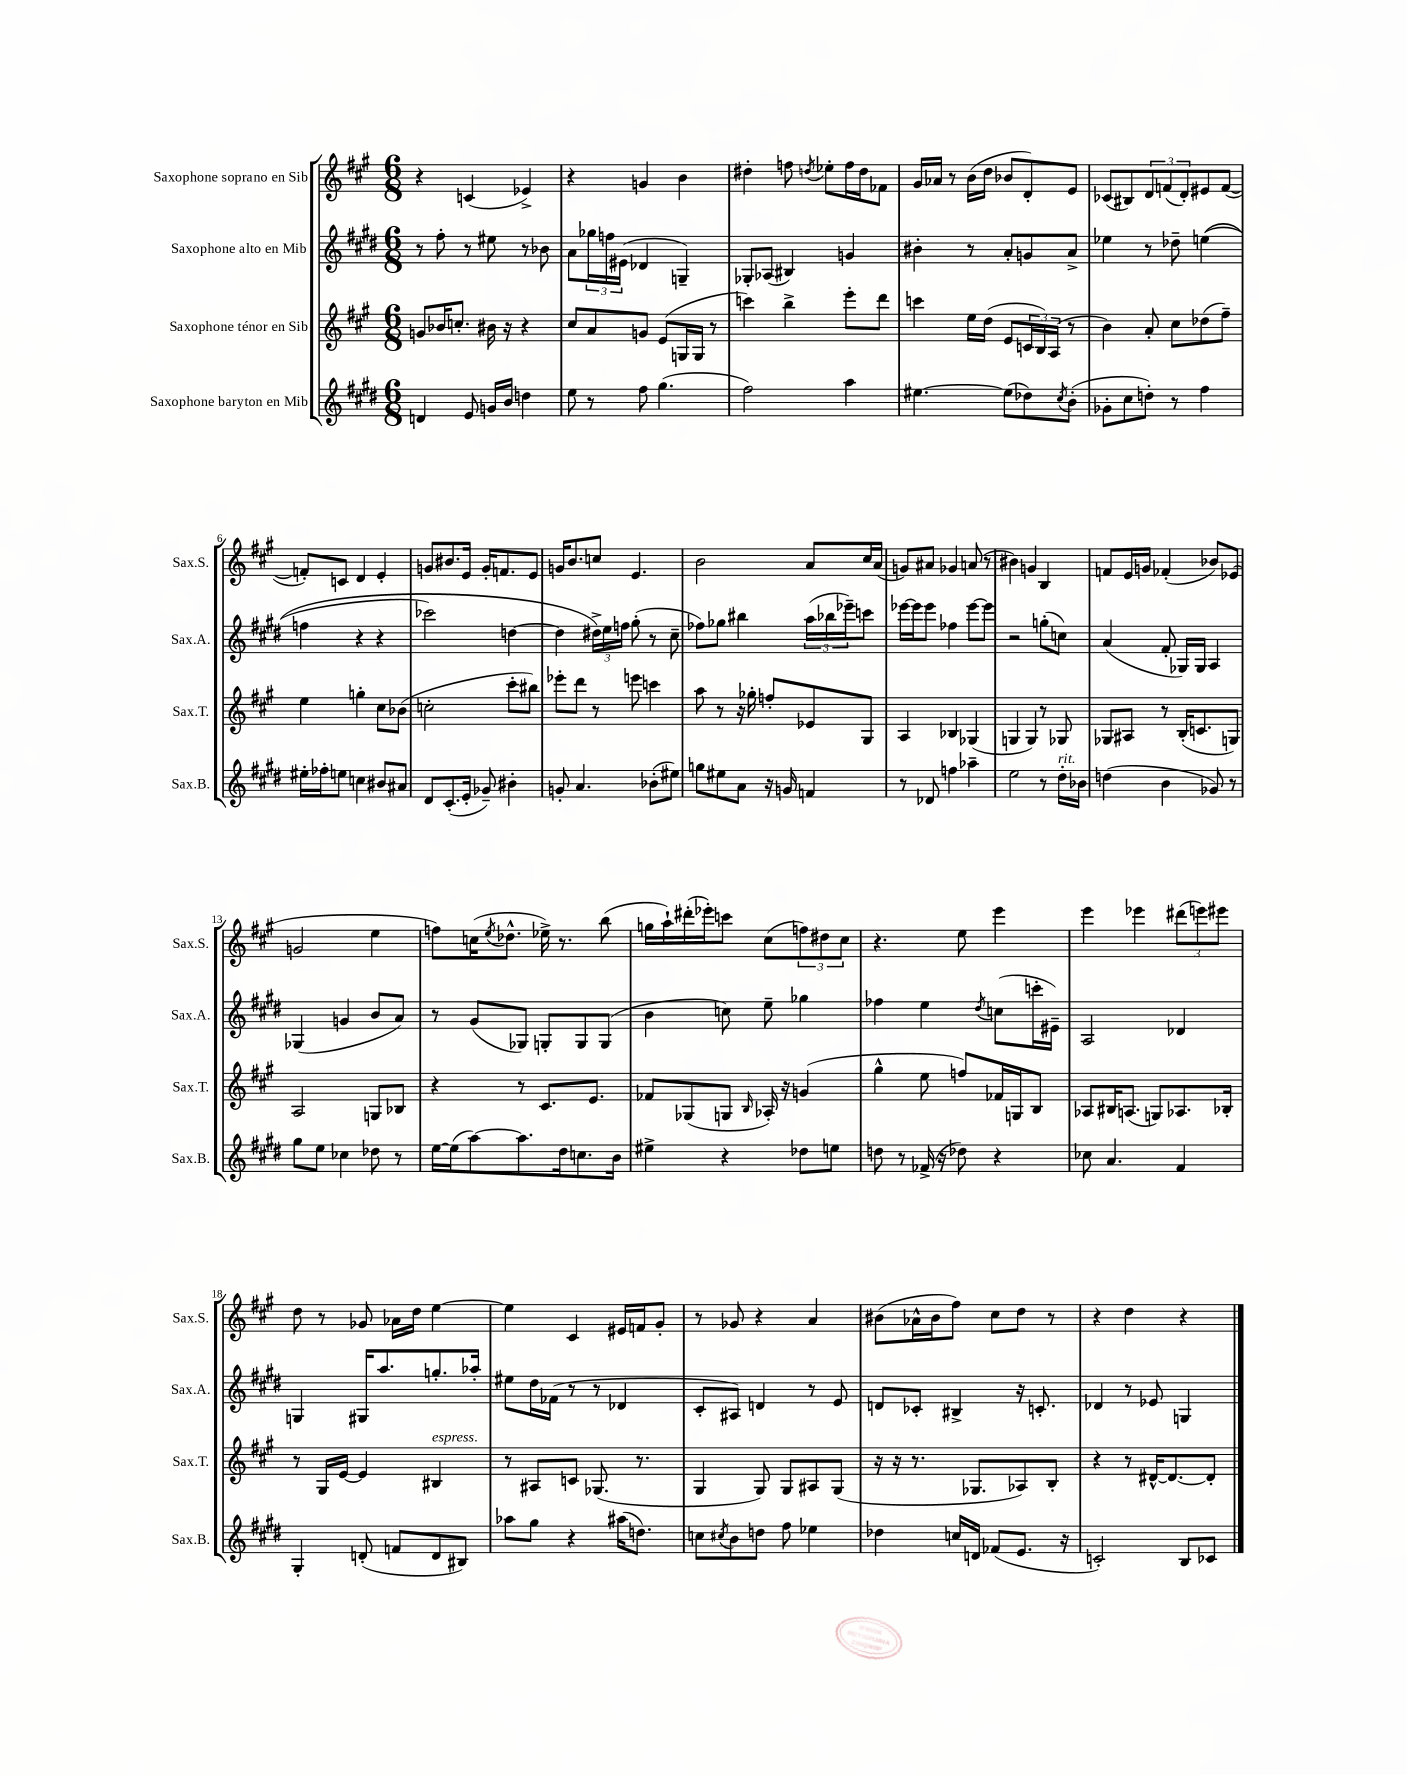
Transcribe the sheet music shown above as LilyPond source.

<<
\new StaffGroup <<
\new Staff = "s0" \with { instrumentName = "Saxophone soprano en Sib" shortInstrumentName = "Sax.S." } {
    \clef treble \key a \major \numericTimeSignature \time 6/8
    r4 c'4( ees'4->) |
    r4 g'4 b'4 |
    dis''4-. f''8 \acciaccatura { d''8 } ees''8-. f''16 d''16 fes'8 |
    gis'16 aes'16 r8 b'16( d''16 bes'8 d'8-.) e'8 |
    ces'8( bis8) \tuplet 3/2 { d'8 f'8( d'8-.) } eis'8 f'8~( |
    f'8-.) c'8 d'4 e'4-. |
    g'8 bis'8. e'16 g'16-. f'8. e'8 |
    g'16 b'8. c''8 e'4. |
    b'2 a'8 cis''16 a'16( |
    g'8) ais'8 ges'4 a'8( r8 |
    bis'4) g'4 b4 |
    f'8 e'16 g'16 fes'4-.( bes'8) ees'8( |
    g'2 e''4 |
    f''8) c''16( \acciaccatura { e''8 } des''8.-^ ees''16->) r8. b''8( |
    g''16 a''16-!) dis'''16-.( ees'''16-.) c'''8 cis''8( \tuplet 3/2 { f''8) dis''8 cis''8 } |
    r4. e''8 e'''4 |
    e'''4 ees'''4 \tuplet 3/2 { dis'''8( e'''8) eis'''8 } |
    d''8 r8 ges'8 aes'16 d''16 e''4~ |
    e''4 cis'4 eis'16 f'16 gis'8-. |
    r8 ges'8 r4 a'4 |
    bis'8( aes'16-^ bis'16 fis''8) cis''8 d''8 r8 |
    r4 d''4 r4 \bar "|." |
}
\new Staff = "s1" \with { instrumentName = "Saxophone alto en Mib" shortInstrumentName = "Sax.A." } {
    \clef treble \key e \major \numericTimeSignature \time 6/8
    r8 fis''8-. r8 eis''8 r8 bes'8 |
    a'8 \tuplet 3/2 { ges''16 f''16 eis'16( } des'4 g4--) |
    ges8-. aes8( bis4) g'4 |
    bis'4-. r8 a'8-. g'8 a'8-> |
    ees''4 r8 des''8-- e''4(\( |
    f''4 r4 r4 |
    ces'''2) d''4~ |
    d''4 \tuplet 3/2 { dis''16->\) e''16 f''16 } gis''8-.( r8 cis''8-- |
    fes''8) ges''8 bis''4 \tuplet 3/2 { a''16( bes''16 ees'''16--) } c'''8 |
    ees'''16~ ees'''16 ees'''8 fes''4 ees'''8~ ees'''8 |
    r2 g''8-.( c''8) |
    a'4( fis'8-. ges16) ges16 a4 |
    ges4( g'4 b'8 a'8) |
    r8 gis'8( ges8) g8-. g8 g8( |
    b'4 c''8) e''8-- ges''4 |
    fes''4 e''4 \acciaccatura { dis''8 } c''8( c'''16-. eis'16--) |
    a2 des'4 |
    g4 gis16 a''8. g''8.-. aes''16-. |
    eis''8 dis''16 fes'16( r8 r8 des'4 |
    cis'8-. ais8) d'4 r8 e'8 |
    d'8 ces'8-. bis4-> r16 c'8.-. |
    des'4 r8 ees'8 g4 \bar "|." |
}
\new Staff = "s2" \with { instrumentName = "Saxophone ténor en Sib" shortInstrumentName = "Sax.T." } {
    \clef treble \key a \major \numericTimeSignature \time 6/8
    g'8 bes'16 c''8.-. bis'16 r16 r4 |
    cis''8 a'8 g'8 e'8( g16 g16 r8 |
    c'''4) b''4-> e'''8-. d'''8 |
    c'''4 e''16 d''16( e'8 \tuplet 3/2 { c'16 b16) a16( } r8 |
    b'4) a'8-. cis''8 des''8( fis''8--) |
    e''4 g''4-. cis''8 bes'8( |
    c''2-. cis'''8-. bis''8) |
    ees'''8-. d'''8 r8 e'''8 c'''4 |
    a''8 r8 r16 ges''16-. f''8-. ees'8 gis8 |
    a4 bes4 ges4( |
    g4 g4) r8 ges8 |
    ges8 ais8 r8 b16-.( c'8. g8) |
    a2 g8 bes8 |
    r4 r8 cis'8. e'8. |
    fes'8 ges8( g8 \grace { b16 } aes16-.) r16 g'4( |
    gis''4-^ e''8 f''8) fes'16 g16 b8 |
    aes8 bis16 a8.( g8) aes8. bes16-. |
    r8 gis16 e'16~ e'4 bis4^\markup { \italic "espress." } |
    r8 ais8 c'8 ges8.( r8. |
    gis4 gis8) gis8 ais8 gis8( |
    r16 r16 r8. ges8. aes8) b8-. |
    r4 r8 dis'16~-^ dis'8.~ dis'8-. \bar "|." |
}
\new Staff = "s3" \with { instrumentName = "Saxophone baryton en Mib" shortInstrumentName = "Sax.B." } {
    \clef treble \key e \major \numericTimeSignature \time 6/8
    d'4 e'8 g'16 b'16 d''4 |
    e''8 r8 fis''8 gis''4.( |
    fis''2) a''4 |
    eis''4.~ eis''8( des''8) \acciaccatura { cis''8 } b'8-.( |
    ges'8-. cis''8 d''8-.) r8 fis''4 |
    eis''16-. fes''16-. e''8 c''4 bis'8 ais'8 |
    dis'8 cis'8.-.( e'16-. ges'8--) bis'4-. |
    g'8-. a'4. bes'8-.( eis''8) |
    g''8 eis''8 a'8 r16 g'16 f'4 |
    r8 des'8 f''4 aes''4-- |
    e''2 r8 dis''16-.^\markup { \italic "rit." } bes'16 |
    d''4( b'4 ges'8) r8 |
    gis''8 e''8 ces''4 des''8 r8 |
    e''16~ e''16( a''8~) a''8. dis''16 c''8. b'16 |
    eis''4-> r4 des''8 e''8 |
    d''8 r8 fes'16->( r16 des''8) r4 |
    ces''8 a'4. fis'4 |
    gis4-. d'8-.( f'8 d'8 bis8) |
    aes''8 gis''8 r4 ais''16( d''8.) |
    c''8 \acciaccatura { cis''8 } b'8 d''8 fis''8 ees''4 |
    des''4 c''16 d'16 fes'8( e'8. r16 |
    c'2-.) b8 ces'8 \bar "|." |
}
>>
>>
